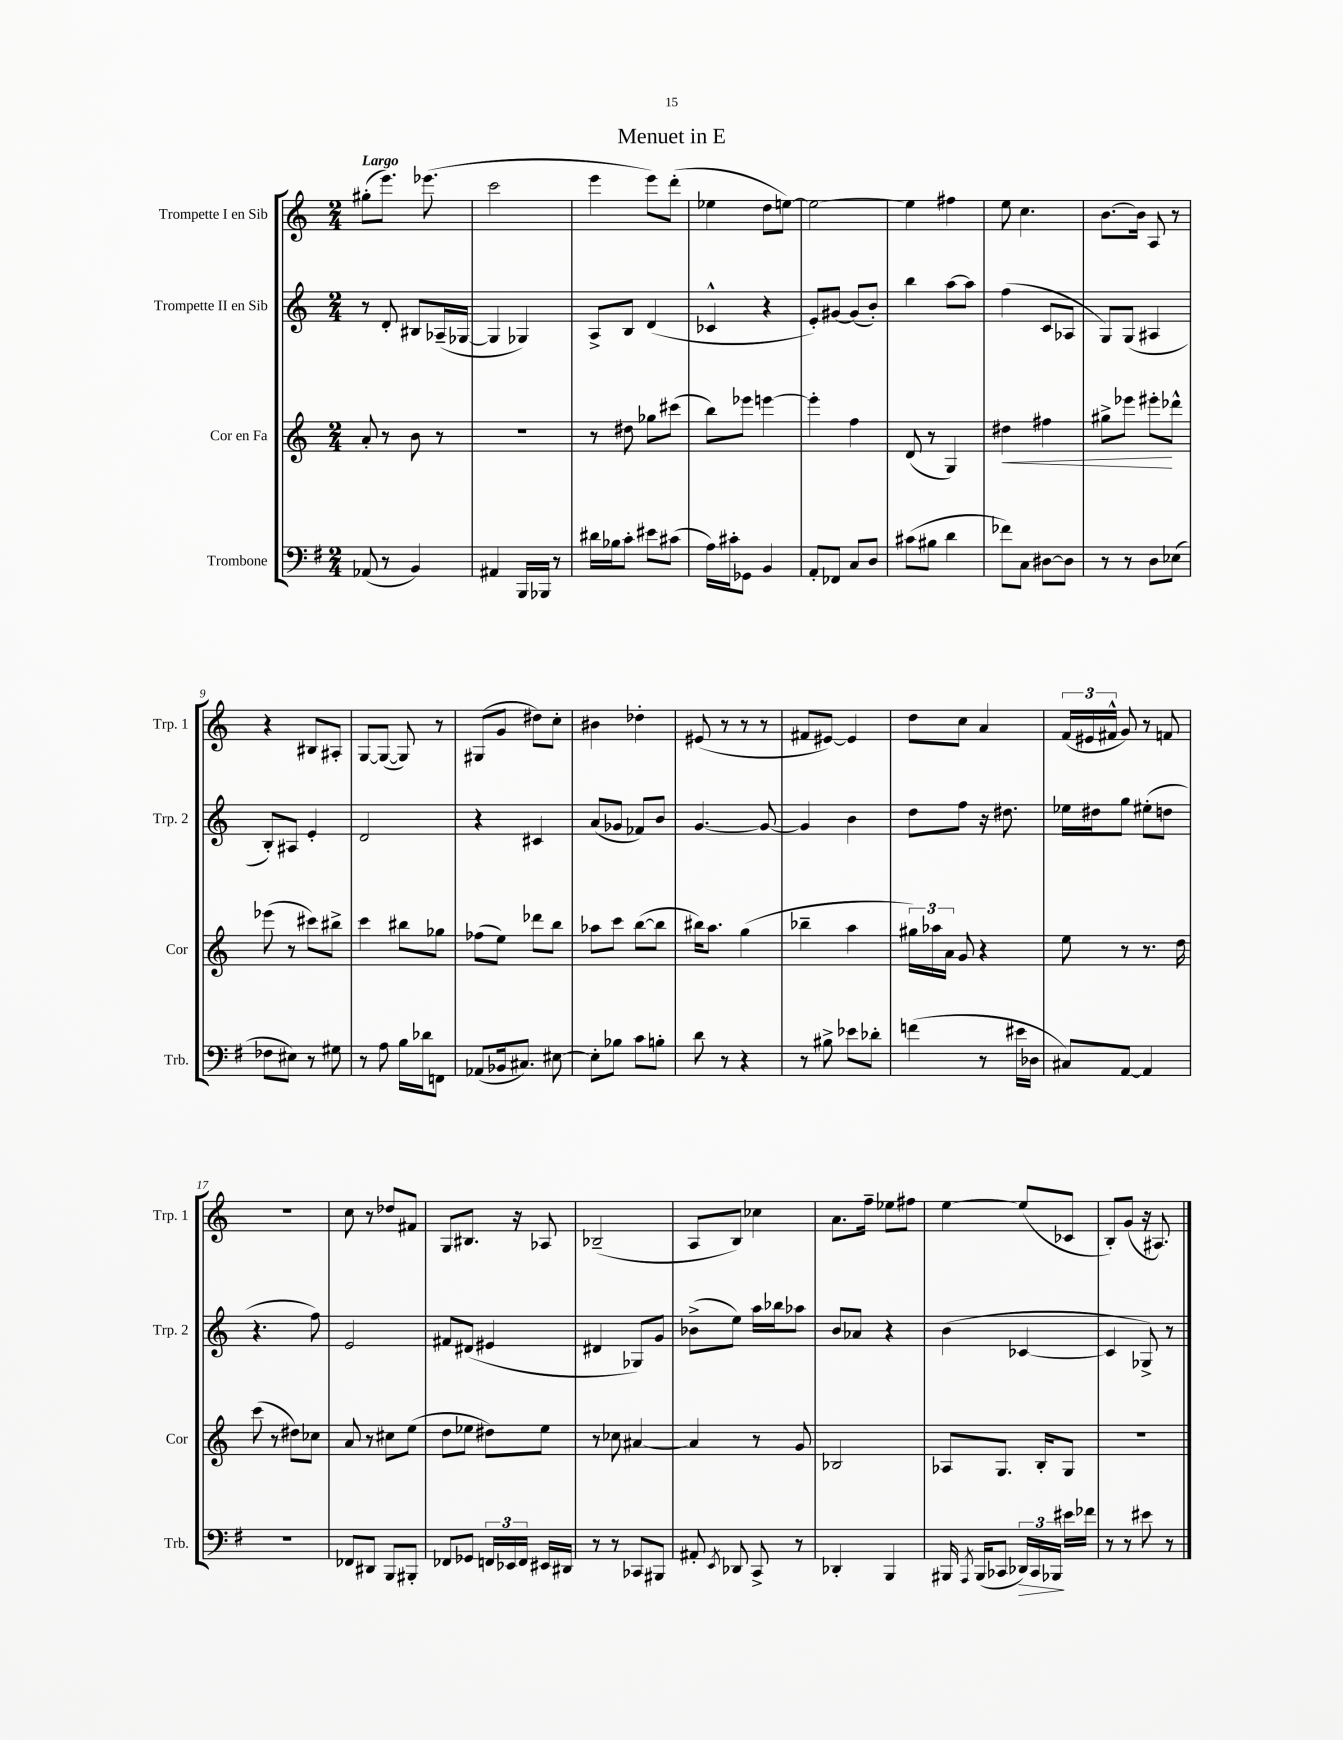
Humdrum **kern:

**kern	**dynam	**kern	**dynam	**kern	**kern
*part4	*part4	*part3	*part3	*part2	*part1
*staff4	*staff4	*staff3	*staff3	*staff2	*staff1
*I"Trombone	*	*I"Cor en Fa	*	*I"Trompette II en Sib	*I"Trompette I en Sib
*I'Trb.	*	*I'Cor	*	*I'Trp. 2	*I'Trp. 1
*clefF4	*	*clefG2	*	*clefG2	*clefG2
*k[f#]	*	*k[]	*	*k[]	*k[]
*M2/4	*	*M2/4	*	*M2/4	*M2/4
=1	=1	=1	=1	=1	=1
!	!	!	!	!	!LO:TX:a:B:t=Largo
(8AA-X/	.	8a'/	.	8r	(8gg#X'\L
8r	.	8r	.	8d'/	8.eee\J)
4BB/)	.	8b\	.	8B#X/L	.
.	.	.	.	.	(8.eee-X\
.	.	8r	.	(16A-X~/L	.
.	.	.	.	[16G-X/JJ	.
=2	=2	=2	=2	=2	=2
4AA#X/	.	2r	.	4G-/]	2ccc\
16BBB/LL	.	.	.	4G-X/)	.
16BBB-X/JJ	.	.	.	.	.
8r	.	.	.	.	.
=3	=3	=3	=3	=3	=3
16d#X\LL	.	8r	.	8A^/L	4eee\
16B-X\J	.	.	.	.	.
8c'\J	.	8dd#X\	.	8B/J	.
8e#X\L	.	8gg-X\L	.	(4d/	8eee\L)
(8c#X\J	.	(8ccc#X\J	.	.	(8ddd'\J
=4	=4	=4	=4	=4	=4
16A\LL)	.	8bb\L)	.	4c-X^^/	4ee-X\
16c#X'\J	.	.	.	.	.
8GG-X\J	.	8eee-X\J	.	.	.
4BB/	.	[4eeen\	.	4r	8dd\L
.	.	.	.	.	[8een\J)
=5	=5	=5	=5	=5	=5
8AA'/L	.	4eee'\]	.	8e'/L)	2ee\_
8FF-X/J	.	.	.	[8g#X/J	.
8C/L	.	4ff\	.	(8g#/L]	.
8D/J	.	.	.	8b'/J)	.
=6	=6	=6	=6	=6	=6
(8c#X\L	.	(8d/	.	4bb\	4ee\]
8B#X\J	.	8r	.	.	.
4d\	.	4G/)	.	[8aa\L	4ff#X\
.	.	.	.	8aa\J]	.
=7	=7	=7	=7	=7	=7
!	!	!	!LO:HP:b	!	!
8f-X\L)	.	4dd#X\	<	(4ff\	8ee\
8C\J	.	.	.	.	4.cc\
[8D#X\L	.	4ff#X\	.	8c/L	.
8D#\J]	.	.	.	8A-X/J	.
=8	=8	=8	=8	=8	=8
8r	.	8gg#X^\L	.	8G/L)	[8.b\L
8r	.	8eee-X\J	.	(8G/J	.
.	.	.	.	.	16b\Jk]
8D\L	.	8eee#X'\L	.	4A#X/	8A/
(8E-X\J	.	8ddd-X^^\J	[	.	8r
!!LO:LB:g=z
=9	=9	=9	=9	=9	=9
8F-X\L	.	(8eee-X\	.	8B'/L)	4r
8E#X\J)	.	8r	.	8A#X/J	.
8r	.	8ccc#X\L)	.	4e'/	8B#X/L
8G#X\	.	8bb#X^\J	.	.	8A#X'/J
=10	=10	=10	=10	=10	=10
8r	.	4ccc\	.	2d/	[8G/L
8A\	.	.	.	.	(8G/J_
16B\LL	.	8bb#X\L	.	.	8G/])
16d-X\J	.	.	.	.	.
8FFn\J	.	8gg-X\J	.	.	8r
=11	=11	=11	=11	=11	=11
(8AA-X/L	.	(8ff-X\L	.	4r	(8G#X/L
16BB-X/k	.	8ee\J)	.	.	8g/J
8.C#X/J)	.	.	.	.	.
.	.	8ddd-X\L	.	4c#X/	8dd#X\L)
[8E#X\	.	8bb\J	.	.	8cc'\J
=12	=12	=12	=12	=12	=12
8E#'\L]	.	8aa-X\L	.	(8a/L	4b#X\
8B-X\J	.	8ccc\J	.	8g-X/J	.
8c\L	.	([8bb\L	.	8f-X/L)	4dd-X'\
8Bn'\J	.	8bb\J]	.	8b/J	.
=13	=13	=13	=13	=13	=13
8d\	.	16bb#X\KL)	.	[4.g/	(8e#X/
.	.	8.aa\J	.	.	.
8r	.	.	.	.	8r
4r	.	(4gg\	.	.	8r
.	.	.	.	8g/_	8r
=14	=14	=14	=14	=14	=14
8r	.	4bb-X~\	.	4g/]	8f#X/L
8B#X^\	.	.	.	.	[8e#X/J)
8e-X\L	.	4aa\	.	4b\	4e#/]
8d-X'\J	.	.	.	.	.
=15	=15	=15	=15	=15	=15
(4fn\	.	24gg#X\LL)	.	8dd\L	8dd\L
.	.	24aa-X\	.	.	.
.	.	24a\JJ	.	.	.
.	.	8g/	.	8ff\J	8cc\J
8r	.	4r	.	16r	4a/
.	.	.	.	8.dd#X\	.
16e#X\LL	.	.	.	.	.
16D-X\JJ	.	.	.	.	.
=16	=16	=16	=16	=16	=16
8C#X/L)	.	8ee\	.	16ee-X\LL	(24f/LL
.	.	.	.	.	24e#X/
.	.	.	.	16dd#X\J	.
.	.	.	.	.	24f#X^^/JJ
[8AA/J	.	8r	.	8gg\J	8g/)
4AA/]	.	8.r	.	(8ee#X'\L	8r
.	.	.	.	8ddn\J	8fn/
.	.	16dd\	.	.	.
!!LO:LB:g=z
=17	=17	=17	=17	=17	=17
2r	.	(8ccc\	.	4.r	2r
.	.	8r	.	.	.
.	.	8dd#X\L)	.	.	.
.	.	8cc-X\J	.	8ff\)	.
=18	=18	=18	=18	=18	=18
8FF-X/L	.	8a/	.	2e/	8cc\
8DD#X/J	.	8r	.	.	8r
8BBB/L	.	8cc#X\L	.	.	8dd-X/L
8BBB#X'/J	.	(8ee\J	.	.	8f#X/J
=19	=19	=19	=19	=19	=19
8FF-X/L	.	8dd\L	.	8f#X/L	8G/L
8GG-X/J	.	8ee-X\J	.	(8d#X/J	8.B#X/J
24FFn/LL	.	8dd#X\L)	.	4e#X/	.
24EE-X/	.	.	.	.	.
.	.	.	.	.	16r
24FF/JJ	.	.	.	.	.
16EE#X/LL	.	8ee-\J	.	.	8A-X/
16DD#X/JJ	.	.	.	.	.
=20	=20	=20	=20	=20	=20
8r	.	8r	.	4d#X/	(2B-X~/
8r	.	8cc-X\	.	.	.
8CC-X/L	.	[4a#X/	.	8G-X/L)	.
8BBB#X/J	.	.	.	8g/J	.
=21	=21	=21	=21	=21	=21
8AA#X'/	.	4a#/]	.	(8b-X^\L	8A/L
8qEE/	.	.	.	.	.
8DD-X/	.	.	.	8ee\J)	8B/J)
8CC^/	.	8r	.	16aa\LL	4cc-X\
.	.	.	.	16bb-X\J	.
8r	.	8g/	.	8aa-X\J	.
=22	=22	=22	=22	=22	=22
4DD-X'/	.	2B-X/	.	8b/L	8.a\L
.	.	.	.	8a-X/J	.
.	.	.	.	.	16ff~\Jk
4BBB/	.	.	.	4r	8ee-X\L
.	.	.	.	.	8ff#X\J
=23	=23	=23	=23	=23	=23
16BBB#X/	.	8A-X/L	.	(4b\	[4ee\
8qAAA/	.	.	.	.	.
(16BBB#/KL	.	.	.	.	.
8CC-X/J	.	8.G/J	.	.	.
!	!LO:HP:b	!	!	!	!
24DD-X/LL)	>	.	.	[4c-X/	(8ee/L]
24CC-/	.	.	.	.	.
.	.	16B'/KL	.	.	.
24BBB-X/JJ	.	.	.	.	.
16e#X\LL	]	8G/J	.	.	8c-X/J
16f-X\JJ	.	.	.	.	.
=24	=24	=24	=24	=24	=24
8r	.	2r	.	4c-/]	8B'/L)
8r	.	.	.	.	(8g/J
8e#X\	.	.	.	8G-X^/)	16r
.	.	.	.	.	8.A#X/)
8r	.	.	.	8r	.
==	==	==	==	==	==
*-	*-	*-	*-	*-	*-
